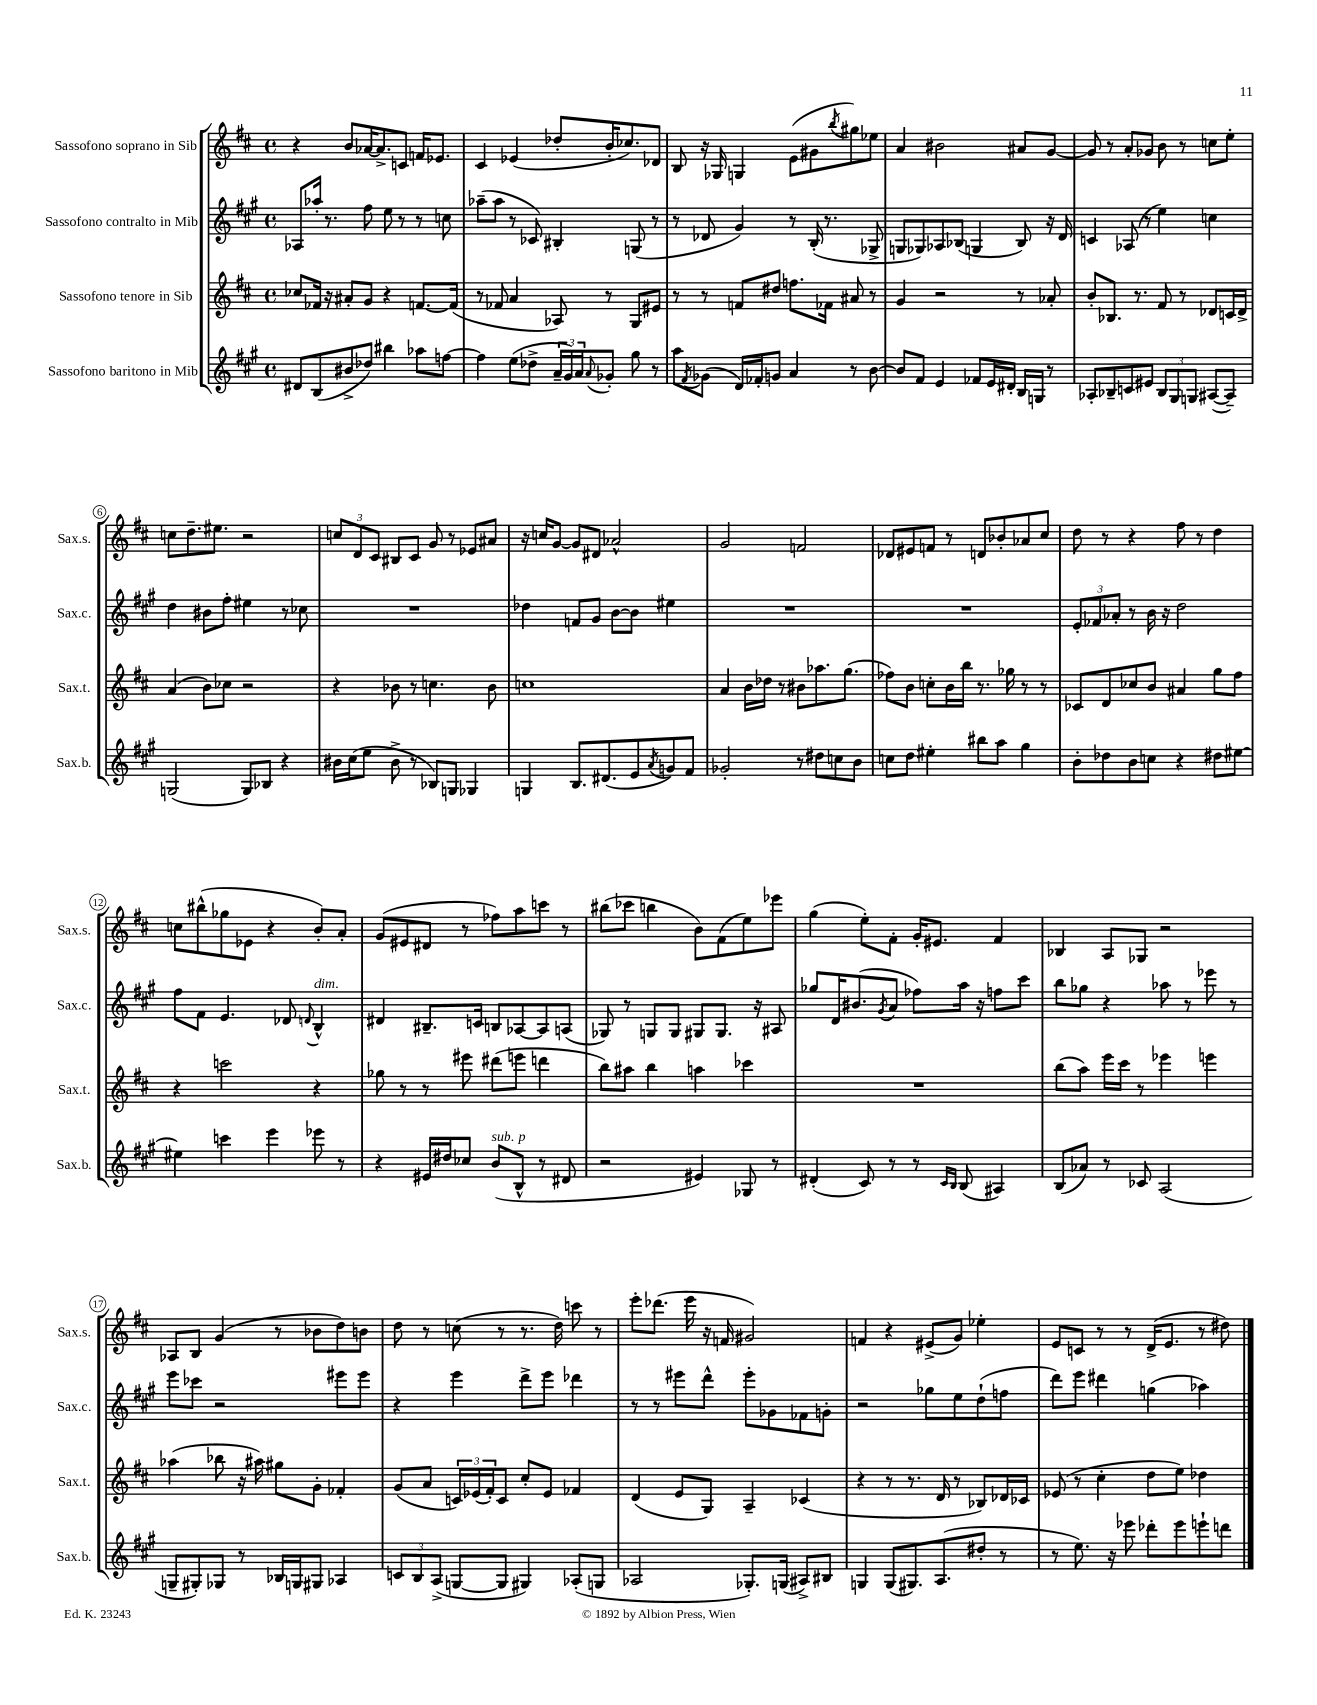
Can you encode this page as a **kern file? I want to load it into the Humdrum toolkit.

**kern	**kern	**kern	**kern
*part4	*part3	*part2	*part1
*staff4	*staff3	*staff2	*staff1
*I"Sassofono baritono in Mib	*I"Sassofono tenore in Sib	*I"Sassofono contralto in Mib	*I"Sassofono soprano in Sib
*I'Sax.b.	*I'Sax.t.	*I'Sax.c.	*I'Sax.s.
*clefG2	*clefG2	*clefG2	*clefG2
*k[f#c#g#]	*k[f#c#]	*k[f#c#g#]	*k[f#c#]
*M4/4	*M4/4	*M4/4	*M4/4
*met(c)	*met(c)	*met(c)	*met(c)
=1	=1	=1	=1
8d#X/L	8cc-X/L	8A-X/L	4r
(8B/	16f-X/Jk	16aa-X'/Jk	.
.	16r	8.r	.
8b#X^/	8a#X'/L	.	8b/L
8dd-X/J)	8g/J	8ff#\	[16a-X/K
.	.	.	8.a-^/]
4bb#X\	4r	8ee\	.
.	.	8r	8cn/J
8aa-X\L	[8.fn/L	8r	16fn/KL
.	.	.	8.e-X/J
[8ffn\J	.	8ccn\	.
.	(16f/Jk]	.	.
=2	=2	=2	=2
4ff\]	8r	(8aa-X~\L	4c#/
.	8f-X/	8aa-\J	.
(8ee\L	4a/	8r	(4e-X/
8dd-X^\J	.	8c-X/)	.
24a~/LL	8A-X/)	4B#X'/	8dd-X'/L
24g#/)	.	.	.
24a/J	.	.	.
8qqa/	.	.	.
8g-X'/J	8r	.	16b'/K
.	.	.	8.cc-X/)
8gg#\	8G/L	(8Gn/	.
8r	8e#X/J	8r	8d-X/J
=3	=3	=3	=3
8aa\L	8r	8r	8B/
8qf#/	.	.	.
(8g-X\J	8r	8d-X/	16r
.	.	.	16G-X/
16d/LL)	8fn/L	4g#/)	4Gn/
16f-X'/J	.	.	.
8gn/J	8dd#X/J	.	.
4a/	8.ffn\L	8r	(8e\L
.	.	(16B'/	8g#X\
.	16f-X\Jk	8.r	.
.	.	.	8qbb/
8r	8a#X/	.	8gg#X\)
[8b\	8r	8G-X^/	8ee-X\J
=4	=4	=4	=4
8b/L]	4g/	8Gn/L	4a/
8f#/J	.	8G-X/)	.
4e/	2r	8A-X/	2b#X\
.	.	(8B-X/J	.
8f-X/L	.	4Gn/	.
16e/L	.	.	.
16d#X'/JJ	.	.	.
16B/LL	8r	8B-/)	8a#X/L
16Gn/JJ	.	.	.
8r	8a-X'/	16r	[8g/J
.	.	16d/	.
=5	=5	=5	=5
8A-X'/L	8b'/L	4cn/	8g/]
8B-X~/	8.B-X/J	.	8r
8cn/	.	(8A-X/	8a'/L
.	8.r	.	.
8e#X/J	.	8r	8g-X/J
12B-/L	8f#/	4ee\)	8b\
12G#/	.	.	.
.	8r	.	8r
12Gn/J	.	.	.
([8A#X/L	8d-X/L	4ccn\	8ccn\L
8A#~/J])	16cn/L	.	8ee'\J
.	16d-^/JJ	.	.
!!LO:LB:g=z
=6	=6	=6	=6
(2Gn/	(4a/	4dd\	8ccn\L
.	.	.	8.dd~\
.	8b\L)	8b#X\L	.
.	.	.	8.ee#X\J
.	8cc-X\J	8ff#'\J	.
8G/L)	2r	4ee#X\	2r
8B-X/J	.	.	.
4r	.	8r	.
.	.	8cc-X\	.
=7	=7	=7	=7
16b#X\LL	4r	1r	12ccn/L
(16cc#\J	.	.	.
.	.	.	12d/
8ee\J	.	.	.
.	.	.	12c#/J
8b#^\	8b-X\	.	8B#X/L
8r	8r	.	8c#/J
8B-X/L)	4.ccn\	.	8g/
8Gn/J	.	.	8r
4G-X/	.	.	8e-X/L
.	8b-\	.	8a#X/J
=8	=8	=8	=8
4Gn/	1ccn	4dd-X\	16r
.	.	.	16ccn/KL
.	.	.	[8g/J
8.B/L	.	8fn/L	8g/L]
.	.	8g#/J	8d#X/J
(8.d#X/	.	.	.
.	.	[8b\L	2a-X^^/
8e/	.	8b\J]	.
8qa/	.	.	.
8gn/)	.	4ee#X\	.
8f#/J	.	.	.
=9	=9	=9	=9
2g-X'/	4a/	1r	2g/
.	16b\LL	.	.
.	16dd-X\JJ	.	.
.	8r	.	.
8r	8b#X\L	.	2fn/
8dd#X\L	8.aa-X\	.	.
8ccn\	.	.	.
.	(8.gg\J	.	.
8b\J	.	.	.
=10	=10	=10	=10
8ccn\L	8ff-X\L)	1r	8d-X/L
8dd\J	8b\J	.	8e#X/
4ee#X'\	8ccn'\L	.	8fn/J
.	16b\L	.	8r
.	16bb\JJ	.	.
8bb#X\L	8.r	.	8dn/L
8aa\J	.	.	8b-X'/
.	16gg-X\	.	.
4gg#\	8r	.	8a-X/
.	8r	.	8cc#/J
=11	=11	=11	=11
8b'\L	8c-X/L	12e'/L	8dd\
.	.	12f-X/	.
8dd-X\	8d/	.	8r
.	.	12a-X'/J	.
8b\	8cc-X/	8r	4r
8ccn\J	8b/J	16b\	.
.	.	16r	.
4r	4a#X/	2dd\	8ff#\
.	.	.	8r
8dd#X\L	8gg\L	.	4dd\
[8ee#X\J	8ff#\J	.	.
!!LO:LB:g=z
=12	=12	=12	=12
4ee#X\]	4r	8ff#\L	8ccn\L
.	.	8f#\J	(8bb#X^^\
4cccn\	2cccn\	4.e/	8gg-X\
.	.	.	8e-X\J
4eee\	.	.	4r
.	.	8d-X/	.
.	.	8qqdn/	.
!	!	!LO:TX:a:i:t=dim.	!
8eee-X\	4r	4B^^/	8b'/L)
8r	.	.	8a'/J
=13	=13	=13	=13
4r	8gg-X\	4d#X/	(8g/L
.	8r	.	8e#X/
16e#X/LL	8r	8.B#X~/L	8d#X/J
16dd#X/J	.	.	.
8cc-X/J	8eee#X\	.	8r
.	.	16cn/Jk	.
!LO:TX:a:i:t=sub. p	!	!	!
(8b/L	(8ddd#X\L	8Bn/L	8ff-X\L)
8B^^/J	8eeen\J	[8A-X/	8aa\
8r	4dddn\	8A-/]	8cccn\J
8d#X/	.	(8An/J	8r
=14	=14	=14	=14
2r	8bb\L)	8G-X/)	(8bb#X\L
.	8aa#X\J	8r	8ccc-X\J
.	4bb\	8Gn/L	4bbn\
.	.	8G/J	.
4e#X/)	4aan\	8G#X/L	8b\L)
.	.	8.G#/J	(8f#\
8G-X/	4ccc-X\	.	8ee\)
.	.	16r	.
8r	.	8A#X/	8eee-X\J
=15	=15	=15	=15
(4d#X'/	1r	8gg-X/L	(4gg\
.	.	16d/K	.
.	.	(8.b#X/	.
8c#/)	.	.	8ee'\L)
.	.	8qg#/	.
8r	.	8a/J	8f#'\J
8r	.	8ff-X\L)	16g'/KL
.	.	.	8.e#X/J
16qqc#/LL	.	.	.
16qqB/JJ	.	.	.
(8B/	.	16aa\Jk	.
.	.	16r	.
4A#X/)	.	8ffn\L	4f#/
.	.	8ccc#\J	.
=16	=16	=16	=16
(8B/L	(8bb\L	8bb\L	4B-X/
8a-X/J)	8aa\J)	8gg-X\J	.
8r	16eee\LL	4r	8A/L
.	16ccc#\JJ	.	.
8c-X/	8r	.	8G-X/J
(2A/	4eee-X\	8aa-X\	2r
.	.	8r	.
.	4eeen\	8eee-X\	.
.	.	8r	.
!!LO:LB:g=z
=17	=17	=17	=17
8Gn~/L	(4aa-X\	8eee\L	8A-X/L
8G#X'/)	.	8ccc-X\J	8B/J
8G-X/J	8bb-X\	2r	(4g/
8r	16r	.	.
.	16aa#X\)	.	.
16B-X/LL	8gg#X\L	.	8r
16Gn/J	.	.	.
8G#X/J	8g'\J	.	8b-X\L
4A-X/	4f-X'/	8eee#X\L	8dd\)
.	.	8eee#\J	8bn\J
=18	=18	=18	=18
12cn/L	(8g/L	4r	8dd\
12B/	.	.	.
.	8a/J	.	8r
(12A^/J	.	.	.
[8Gn/L	24cn/LL)	4eee\	(8ccn\
.	(24e-X/	.	.
.	24f#'/J)	.	.
8G/J]	8c/J	.	8r
4G#X/)	8cc#'/L	8ddd^\L	8.r
.	8e-/J	8eee\J	.
.	.	.	16dd\)
(8A-X'/L	4f-X/	4ddd-X\	8cccn\
8Gn/J	.	.	8r
=19	=19	=19	=19
2A-X/	(4d/	8r	8eee'\L
.	.	8r	(8.ddd-X\J
.	8e/L	8eee#X\L	.
.	.	.	16eee\
.	8G/J)	8ddd^^\J	16r
.	.	.	16fn/
8.G-X'/L)	4A~/	8eee#'\L	2g#X/)
.	.	8g-X\	.
(16Gn/Jk	.	.	.
8A#X^/L)	(4c-X/	8f-X\	.
8B#X/J	.	8gn'\J	.
=20	=20	=20	=20
4Gn/	4r	2r	4fn/
(8G/L	8r	.	4r
8.G#X/)	8.r	.	.
.	.	8gg-X\L	(8e#X^/L
(8.A/	16d/	.	.
.	8r	8ee\	8g/J)
8dd#X'/J	8B-X/L)	(8dd`\	4ee-X'\
8r	16d-X/L	8ffn\J	.
.	16c-X/JJ	.	.
=21	=21	=21	=21
8r	(8e-X/	8ddd\L)	8e/L
8.ee\)	8r	8eee\J	8cn/J
.	4cc#'\	4ddd#X\	8r
16r	.	.	.
8eee-X\	.	.	8r
8ddd-X'\L	8dd\L	(4ggn\	(16d^/KL
.	.	.	8.e/J
8eee-\	8ee\J)	.	.
8eeen`\	4dd-X\	4aa-X\)	8r
8dddn\J	.	.	8dd#X\)
==	==	==	==
*-	*-	*-	*-
